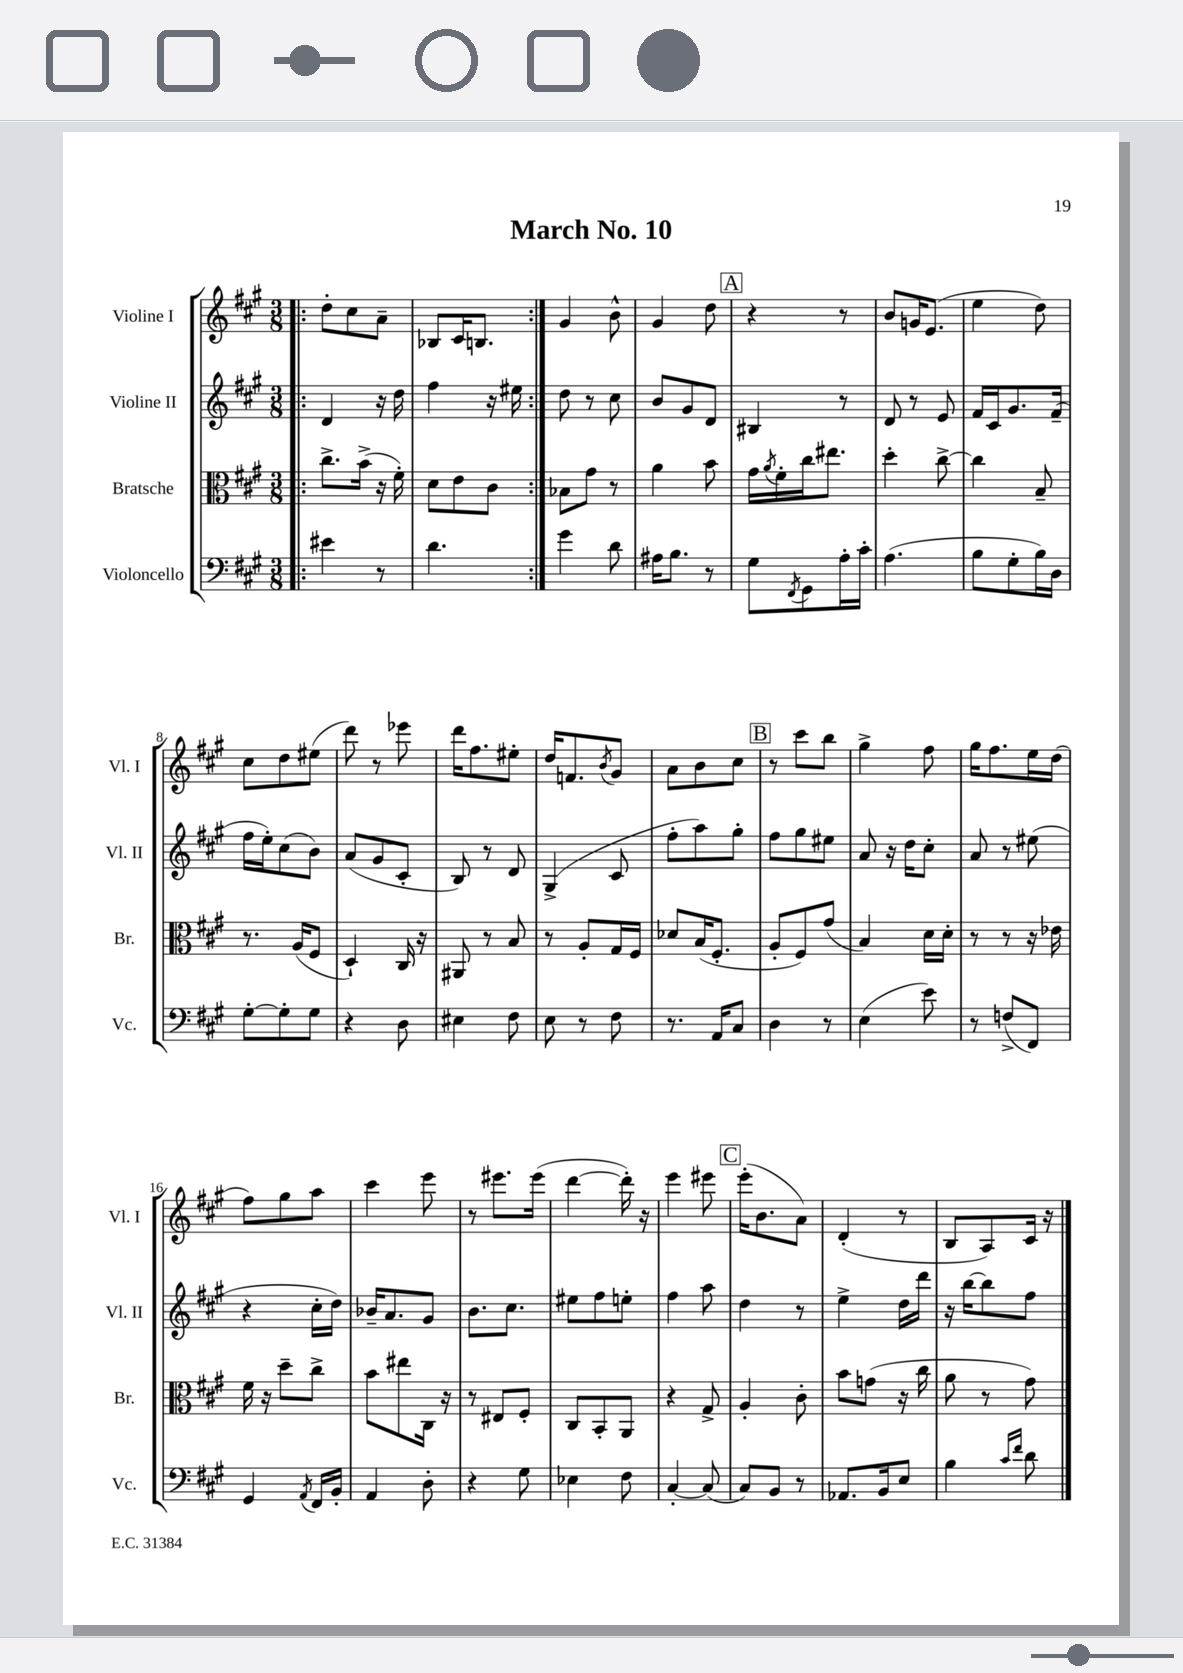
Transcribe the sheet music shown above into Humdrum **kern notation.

**kern	**kern	**kern	**kern
*part4	*part3	*part2	*part1
*staff4	*staff3	*staff2	*staff1
*I"Violoncello	*I"Bratsche	*I"Violine II	*I"Violine I
*I'Vc.	*I'Br.	*I'Vl. II	*I'Vl. I
*clefF4	*clefC3	*clefG2	*clefG2
*k[f#c#g#]	*k[f#c#g#]	*k[f#c#g#]	*k[f#c#g#]
*M3/8	*M3/8	*M3/8	*M3/8
=1!|:	=1!|:	=1!|:	=1!|:
4e#X\	8.cc#^\L	4d/	8dd'\L
.	.	.	8cc#\
.	(16b^\Jk	.	.
8r	16r	16r	8a~\J
.	16f#'\)	16dd\	.
=2	=2	=2	=2
4.d\	8d\L	4ff#\	8B-X/L
.	8e\	.	16c#/K
.	.	.	8.Bn/J
.	8c#\J	16r	.
.	.	16ee#X\	.
=3:|!	=3:|!	=3:|!	=3:|!
4g#\	8B-X\L	8dd\	4g#/
.	8g#\J	8r	.
8d\	8r	8cc#\	8b^^\
=4	=4	=4	=4
16A#X\KL	4a\	8b/L	4g#/
8.B\J	.	.	.
.	.	8g#/	.
8r	8b\	8d/J	8dd\
!!LO:REH:place=s1:t=A
=5	=5	=5	=5
8G#\L	16g#\LL	4B#X/	4r
.	8qa/	.	.
.	16f#'\	.	.
8qFF#/	.	.	.
8GG#\	16cc#\J	.	.
.	8.ee#X\J	.	.
16A'\L	.	8r	8r
16c#'\JJ	.	.	.
=6	=6	=6	=6
(4.A\	4dd'\	8d/	8b/L
.	.	8r	16gn/K
.	.	.	(8.e/J
.	[8cc#^\	8e/	.
=7	=7	=7	=7
8B\L	4cc#\]	16f#/LL	4ee\
.	.	16c#/J	.
8G#'\	.	8.g#/	.
16B\L)	8B~/	.	8dd\)
16D\JJ	.	(16f#~/Jk	.
!!LO:LB:g=z
=8	=8	=8	=8
[8G#'\L	8.r	16ff#\LL	8cc#\L
.	.	16ee'\J)	.
8G#'\]	.	(8cc#\	8dd\
.	(16A/KL	.	.
8G#\J	8F#/J	8b\J)	(8ee#X\J
=9	=9	=9	=9
4r	4D`/)	(8a/L	8ddd\)
.	.	8g#/	8r
8D\	16C#/	8c#'/J	8eee-X\
.	16r	.	.
=10	=10	=10	=10
4E#X\	8AA#X/	8B/)	16ddd\KL
.	.	.	8.ff#\
.	8r	8r	.
8F#\	8B/	8d/	8ee#X'\J
=11	=11	=11	=11
8E\	8r	(4G#^/	16dd/KL
.	.	.	8.fn/
8r	8A'/L	.	.
.	.	.	8qb/
8F#\	16G#/L	8c#/	8g#/J
.	16F#/JJ	.	.
=12	=12	=12	=12
8.r	8d-X/L	8ff#'\L	8a\L
.	(16B/K	8aa\)	8b\
16AA/KL	8.F#'/J	.	.
8C#/J	.	8gg#'\J	8cc#\J
!!LO:REH:place=s1:t=B
=13	=13	=13	=13
4D\	8A'/L	8ff#\L	8r
.	8F#/)	8gg#\	8ccc#\L
8r	(8g#/J	8ee#X\J	8bb\J
=14	=14	=14	=14
(4E\	4B/)	8a/	4gg#^\
.	.	16r	.
.	.	16dd\KL	.
8e\)	16d\LL	8cc#'\J	8ff#\
.	16d'\JJ	.	.
=15	=15	=15	=15
8r	8r	8a/	16gg#\KL
.	.	.	8.ff#\
(8Fn^/L	8r	8r	.
8FF#/J)	16r	(8ee#X\	16ee\L
.	16e-X\	.	(16dd\JJ
!!LO:LB:g=z
=16	=16	=16	=16
4GG#/	16f#\	4r	8ff#\L)
.	16r	.	.
.	8dd~\L	.	8gg#\
8qAA/	.	.	.
16FF#/LL	8cc#^\J	16cc#'\LL	8aa\J
16BB'/JJ	.	16dd\JJ)	.
=17	=17	=17	=17
4AA/	8b\L	16b-X~/KL	4ccc#\
.	.	8.a/	.
.	8ee#X\	.	.
8D'\	16C#\Jk	8g#/J	8eee\
.	16r	.	.
=18	=18	=18	=18
4r	8r	8.b\L	8r
.	8E#X/L	.	8.eee#X\L
.	.	8.cc#\J	.
8G#\	8F#'/J	.	.
.	.	.	(16eee#\Jk
=19	=19	=19	=19
4E-X\	8C#/L	8ee#X\L	[4ddd\
.	8BB'/	8ff#\	.
8F#\	8AA/J	8een'\J	16ddd'\])
.	.	.	16r
=20	=20	=20	=20
[4C#'/	4r	4ff#\	4eee\
(8C#/]	8G#^/	8aa\	8eee#X\
!!LO:REH:place=s1:t=C
=21	=21	=21	=21
8C#/L)	4A'/	4dd\	(16eee'\KL
.	.	.	8.b\
8BB/J	.	.	.
8r	8c#'\	8r	8a\J)
=22	=22	=22	=22
8.AA-X/L	8b\L	4ee^\	(4d'/
.	(8gn\J	.	.
16BB/k	.	.	.
8E/J	16r	16dd\LL	8r
.	16cc#\	16ddd\JJ	.
=23	=23	=23	=23
4B\	8a\	16r	8B/L
.	.	[16bb\KL	.
.	8r	8bb\]	8A/)
16qqc#/LL	.	.	.
16qqf#/JJ	.	.	.
8d\	8g#\)	8ff#\J	16c#/Jk
.	.	.	16r
==	==	==	==
*-	*-	*-	*-
